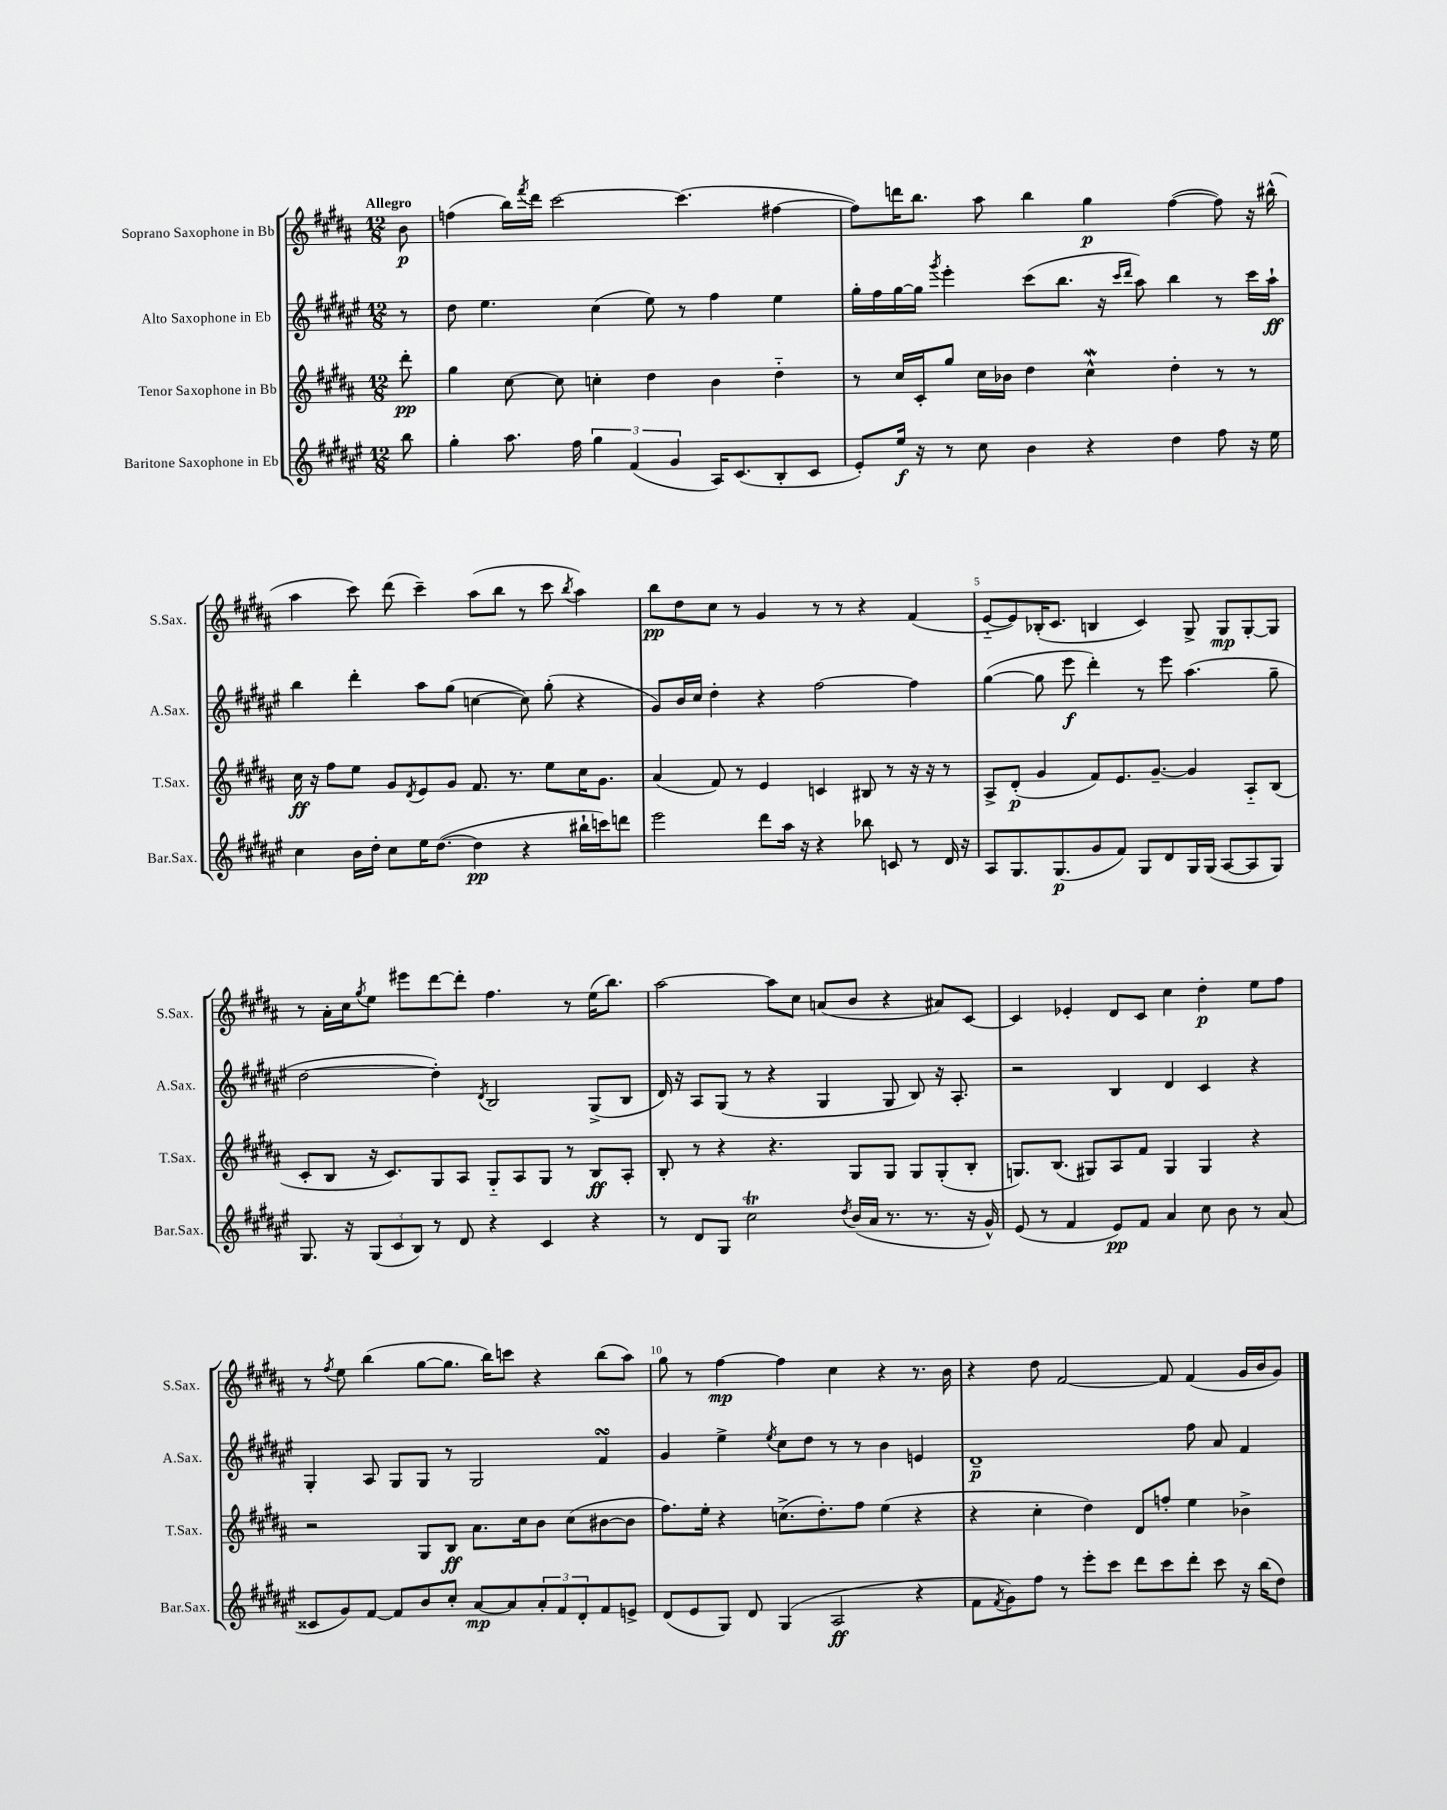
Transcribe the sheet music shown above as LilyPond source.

<<
\new StaffGroup <<
\new Staff = "s0" \with { instrumentName = "Soprano Saxophone in Bb" shortInstrumentName = "S.Sax." } {
    \clef treble \key b \major \numericTimeSignature \time 12/8 \partial 8 \tempo "Allegro"
    b'8\p |
    f''4( b''16) \acciaccatura { fis'''8 } dis'''16 cis'''2~ cis'''4.( fis''4~ |
    fis''8) d'''16 b''8. ais''8 b''4 gis''4\p fis''4~( fis''8) r16 bis''16-^( |
    ais''4 cis'''8) dis'''8( cis'''4--) ais''8( b''8 r8 cis'''8 \acciaccatura { b''8 } ais''4) |
    b''8\pp dis''8 cis''8 r8 gis'4 r8 r8 r4 fis'4( |
    e'8~-_ e'8) bes16-.( cis'8. b4 cis'4) gis8-> gis8\mp gis8~-. gis8 |
    r8 ais'16-. cis''16 \acciaccatura { gis''8 } e''8 eis'''8 dis'''8~ dis'''8-. fis''4. r8 e''16( b''8.) |
    ais''2~ ais''8 cis''8 a'8( b'8 r4 ais'8) cis'8~ |
    cis'4 ees'4-. dis'8 cis'8 cis''4 dis''4-.\p e''8 fis''8 |
    r8 \acciaccatura { fis''8 } e''8 b''4( gis''8~ gis''8. b''16) c'''8 r4 b''8( ais''8) |
    gis''8 r8 fis''4~\mp fis''4 cis''4 r4 r8. b'16 |
    r4 dis''8 fis'2~ fis'8 fis'4( gis'16 b'16 gis'8) \bar "|." |
}
\new Staff = "s1" \with { instrumentName = "Alto Saxophone in Eb" shortInstrumentName = "A.Sax." } {
    \clef treble \key fis \major \numericTimeSignature \time 12/8 \partial 8
    r8 |
    dis''8 eis''4. cis''4( eis''8) r8 fis''4 eis''4 |
    gis''16-. fis''16 gis''16~ gis''16 \acciaccatura { gis'''8 } eis'''4-. cis'''8( b''8. r16 \grace { cis'''16 dis'''16 } ais''8) b''4 r8 cis'''16 ais''16-!\ff |
    b''4 dis'''4-. ais''8 gis''8( c''4~ c''8) gis''8-.( r4 |
    gis'8) b'16 cis''16 dis''4-. r4 fis''2~ fis''4 |
    gis''4~( gis''8 eis'''8\f dis'''4-.) r8 eis'''8 ais''4.( gis''8-- |
    dis''2~ dis''4-.) \acciaccatura { dis'8 } b2 gis8->( b8 |
    dis'16) r16 ais8 gis8( r8 r4 gis4 gis8 b8) r16 ais8.-. |
    r2 b4 dis'4 cis'4 r4 |
    gis4-. ais8 gis8 gis8 r8 gis2 fis'4\turn |
    gis'4 eis''4-> \acciaccatura { eis''8 } cis''8 dis''8 r8 r8 b'4 e'4 |
    dis'1--\p fis''8 ais'8 fis'4 \bar "|." |
}
\new Staff = "s2" \with { instrumentName = "Tenor Saxophone in Bb" shortInstrumentName = "T.Sax." } {
    \clef treble \key b \major \numericTimeSignature \time 12/8 \partial 8
    dis'''8-.\pp |
    gis''4 cis''8~ cis''8 c''4-. dis''4 b'4 dis''4-_ |
    r8 cis''16 cis'16-. gis''8 cis''16 bes'16 dis''4 cis''4-^\mordent dis''4-. r8 r8 |
    cis''16\ff r16 fis''8 e''8 gis'8 \acciaccatura { dis'8 } e'8 gis'8 fis'8. r8. e''8 cis''16 gis'8. |
    ais'4( fis'8) r8 e'4 c'4 bis8 r8 r16 r16 r8 |
    ais8-> dis'8-.\p( gis'4 fis'8) e'8. gis'8.~-- gis'4 ais8-_ b8( |
    cis'8-. b8 r16 cis'8.) gis8 ais8 gis8-_ ais8 gis8 r8 b8\ff ais8-. |
    b8-. r8 r4 r4. gis8 gis8 gis8 gis8-.( b8-. |
    g8.) b8.( gis8) ais8 fis'8 gis4 gis4 r4 |
    r2 gis8 b8\ff ais'8. cis''16 b'8 cis''8( bis'8~ bis'8 |
    fis''8.) e''16-. r4 c''8.->( dis''8.-.) fis''8 e''4( r4 |
    r4 cis''4-. dis''4) dis'8 f''8-. e''4 bes'4-> \bar "|." |
}
\new Staff = "s3" \with { instrumentName = "Baritone Saxophone in Eb" shortInstrumentName = "Bar.Sax." } {
    \clef treble \key fis \major \numericTimeSignature \time 12/8 \partial 8
    b''8 |
    gis''4-. ais''8. fis''16 \tuplet 3/2 { gis''4 fis'4( gis'4 } ais16) cis'8.( b8-. cis'8 |
    eis'8-.) eis''16\f r16 r8 cis''8 b'4 r4 dis''4 fis''8 r16 eis''16 |
    cis''4 b'16 dis''16-. cis''8 eis''16 dis''8.~( dis''4\pp r4 bis''16-! c'''16) d'''8 |
    eis'''2 dis'''8 ais''16 r16 r4 bes''8 c'8 r8 dis'16 r16 |
    ais8 gis8. gis8.\p( gis'8 fis'8) gis8 dis'8 gis16 gis16( ais8~ ais8 gis8) |
    gis8. r16 \tuplet 3/2 { gis8( cis'8 b8) } r8 dis'8 r4 cis'4 r4 |
    r8 dis'8 gis8 cis''2\trill \acciaccatura { dis''8 } b'16( ais'16 r8. r8. r16 gis'16-^) |
    eis'8( r8 fis'4 eis'8\pp) fis'8 ais'4 cis''8 b'8 r8 ais'8( |
    cisis'8 gis'8) fis'8~ fis'8 b'8 cis''8-. ais'8~\mp ais'8 \tuplet 3/2 { ais'8-. fis'8 dis'8-. } fis'8 e'8-> |
    dis'8( eis'8 gis8) dis'8 gis4( ais2\ff r4 |
    fis'8 \acciaccatura { fis'8 } gis'8) fis''8 r8 eis'''8-. cis'''8 dis'''8 cis'''8 dis'''8-. cis'''8 r16 b''16( dis''8) \bar "|." |
}
>>
>>
\layout { \context { \Score \override BarNumber.break-visibility = ##(#f #t #t) barNumberVisibility = #(every-nth-bar-number-visible 5) } }
